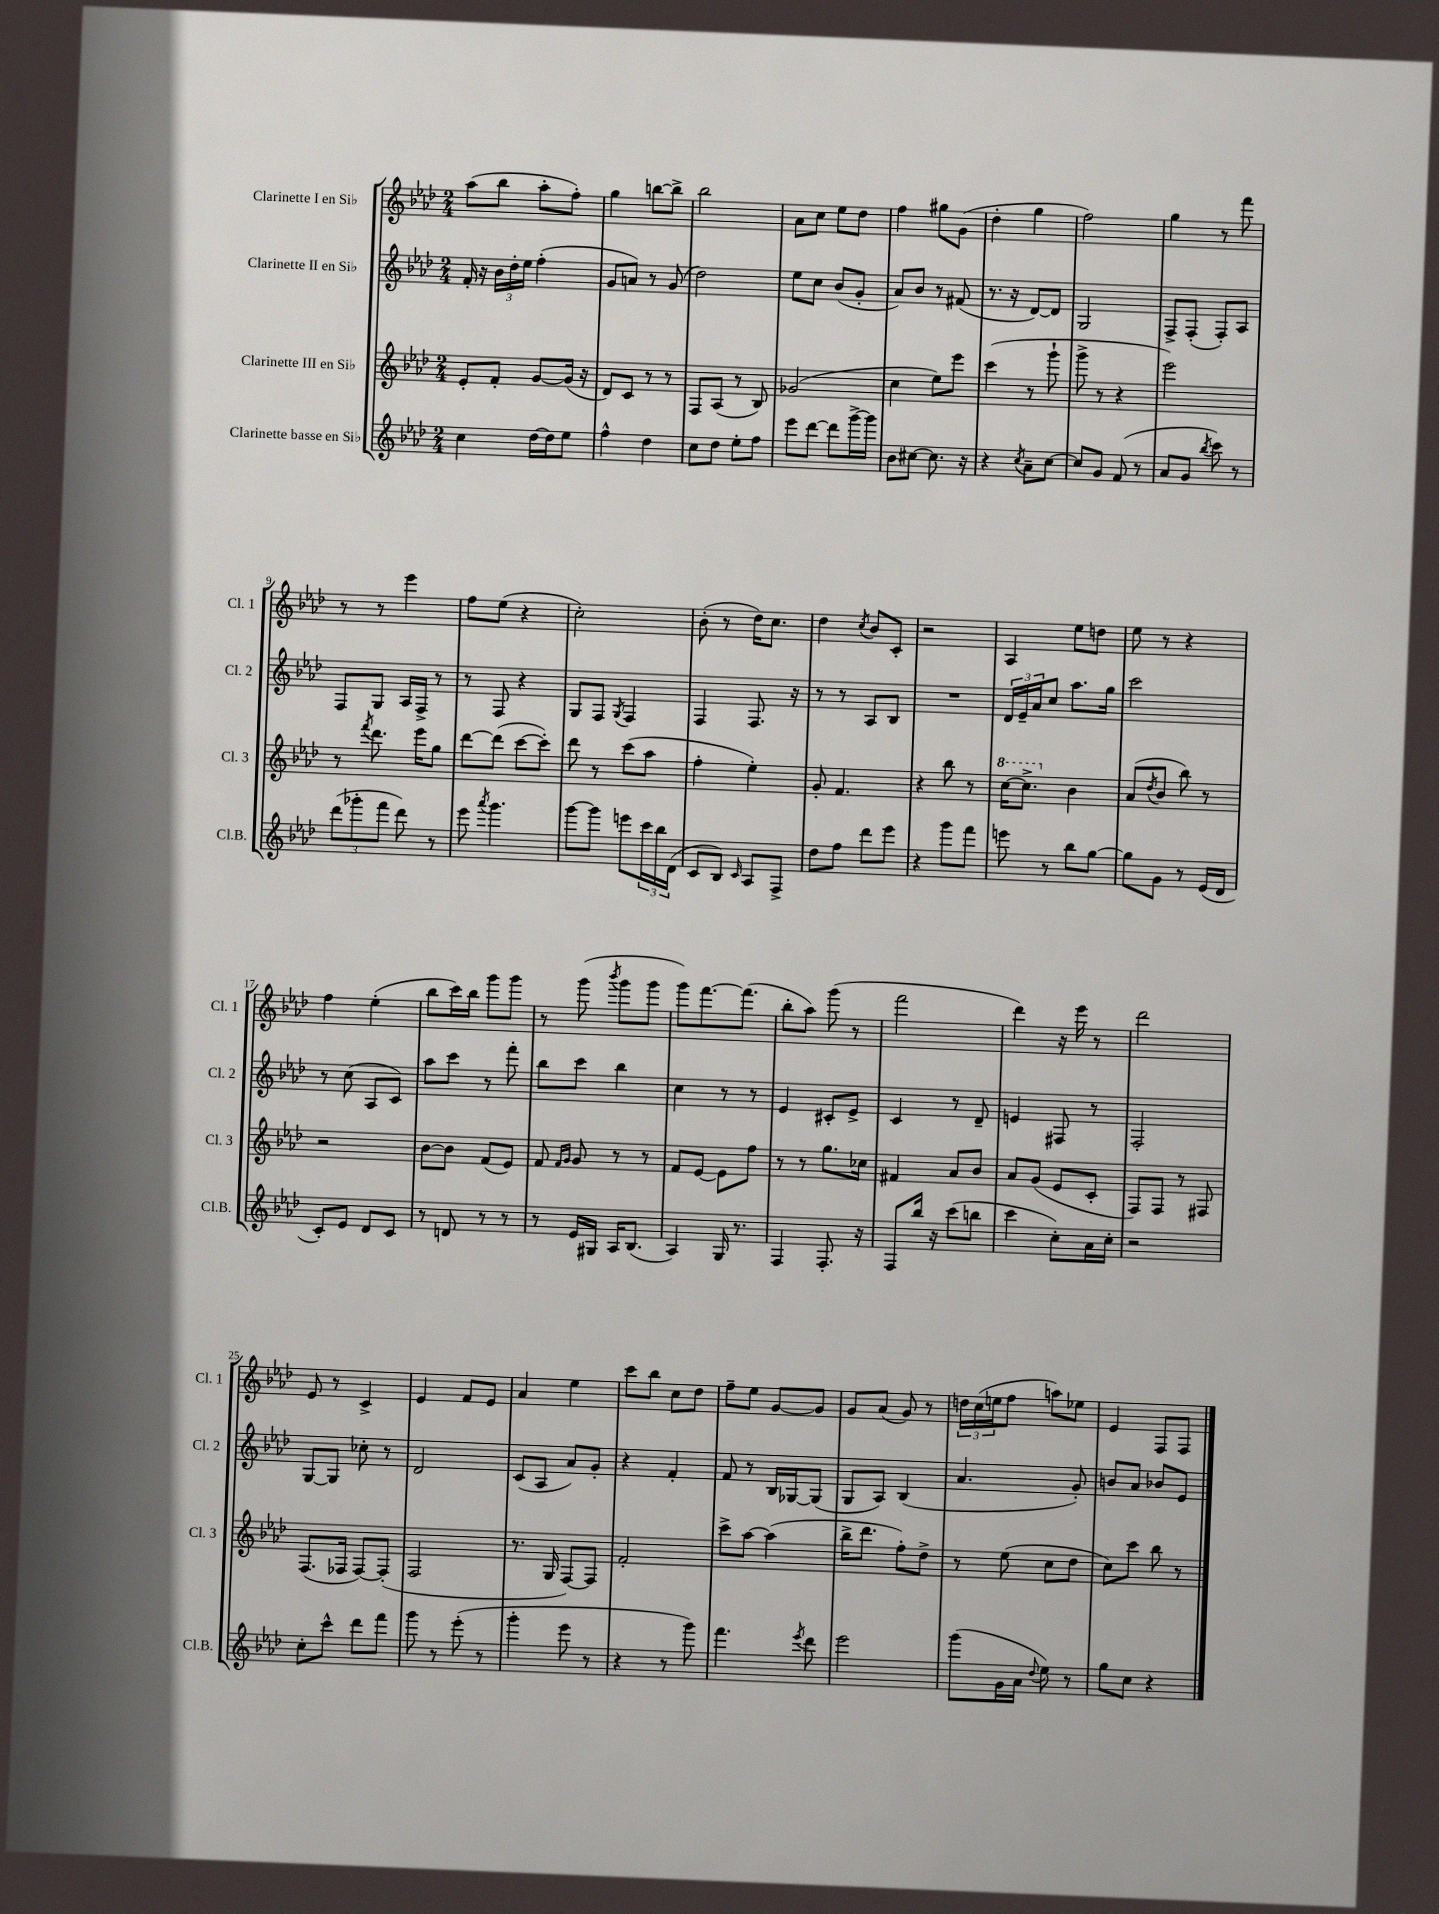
<<
\new StaffGroup <<
\new Staff = "s0" \with { instrumentName = "Clarinette I en Sib" shortInstrumentName = "Cl. 1" } {
    \clef treble \key aes \major \numericTimeSignature \time 2/4
    aes''8( bes''8 aes''8-. f''8-.) |
    g''4 b''8~ b''8-> |
    bes''2 |
    aes'8 c''8 ees''8 des''8 |
    f''4 gis''8 g'8( |
    des''4-. g''4 |
    f''2) |
    g''4 r8 f'''8 |
    r8 r8 ees'''4 |
    f''8 ees''8( r4 |
    c''2-.) |
    bes'8-.( r8 des''16) c''8. |
    des''4 \acciaccatura { c''8 } bes'8 c'8-. |
    r2 |
    aes4 ees''8 d''8 |
    ees''8 r8 r4 |
    f''4 ees''4-.( |
    bes''8 c'''16) bes''16 g'''8 g'''8 |
    r8 g'''8( \acciaccatura { bes'''8 } g'''8 g'''8 |
    g'''8) f'''8.~ f'''8.( |
    bes''8-. aes''8) g'''8( r8 |
    f'''2 |
    des'''4) r16 ees'''16 r8 |
    des'''2 |
    ees'8 r8 c'4-> |
    ees'4 f'8 ees'8 |
    aes'4 ees''4 |
    c'''8 bes''8 c''8 des''8 |
    f''8-- ees''8 g'8~ g'8 |
    g'8 aes'8( g'8) r8 |
    \tuplet 3/2 { d''16 c''16( e''16 } f''8 a''8) ees''8 |
    ees'4 f8 f8 \bar "|." |
}
\new Staff = "s1" \with { instrumentName = "Clarinette II en Sib" shortInstrumentName = "Cl. 2" } {
    \clef treble \key aes \major \numericTimeSignature \time 2/4
    f'16-. r16 \tuplet 3/2 { bes'16 des''16-. ees''16 } f''4-.( |
    g'8 a'8) r8 g'8( |
    des''2) |
    ees''8 c''8 bes'8( g'8-. |
    aes'8) bes'8 r8 fis'8( |
    r8. r16 des'8~) des'8 |
    g2 |
    f8-> f8-.( f8-.) aes8 |
    f8 g8 aes16 f16-> r8 |
    r8 f8 r4 |
    g8 f8 \acciaccatura { g8 } f4 |
    f4 f8. r16 |
    r8 r8 aes8 bes8 |
    R2 |
    \tuplet 3/2 { des'16 ees'16-- aes'16 } c''8 aes''8. g''16 |
    c'''2 |
    r8 c''8( aes8 c'8) |
    aes''8 c'''8 r8 f'''8-. |
    bes''8 c'''8 bes''4 |
    c''4 r8 r8 |
    ees'4 cis'8-. ees'8-> |
    c'4 r8 des'8-- |
    e'4 fis8 r8 |
    f2-. |
    g8~ g8 ces''8-. r8 |
    des'2 |
    c'8( aes8 aes'8) g'8-. |
    r4 f'4-. |
    f'8 r8 bes16 ges16~ ges8( |
    g8 aes8) bes4( |
    aes'4. g'8-.) |
    b'8 aes'8 bes'8 ees'8 \bar "|." |
}
\new Staff = "s2" \with { instrumentName = "Clarinette III en Sib" shortInstrumentName = "Cl. 3" } {
    \clef treble \key aes \major \numericTimeSignature \time 2/4
    ees'8-. f'8-. g'8~ g'16( r16 |
    des'8) c'8 r8 r8 |
    f8 aes8( r8 bes8) |
    ges'2( |
    c''4 ees''8) ees'''8 |
    c'''4( r8 g'''8-! |
    g'''8-> r8 r4 |
    ees'''2) |
    r8 \acciaccatura { f'''8 } des'''8. ees'''16 g''8 |
    des'''8~ des'''8( c'''8~ c'''8-.) |
    des'''8 r8 c'''8( aes''8 |
    f''4-. ees''4-.) |
    g'8-. f'4. |
    r4 bes''8 r8 |
    \ottava #1 c'''16~ c'''8.-> \ottava #0 bes'4 |
    aes'8( \acciaccatura { des''8 } bes'8 bes''8) r8 |
    r2 |
    bes'8~ bes'8 f'8( ees'8) |
    f'8 \grace { f'16 g'16 } g'8 r8 r8 |
    f'8 ees'8~ ees'8 f''8 |
    r8 r8 g''8. ces''16 |
    fis'4 aes'8 bes'8 |
    aes'8 g'8( ees'8 c'8-. |
    f8) f8 r8 fis8 |
    f8.( fes16 fes8~) fes8-.( |
    f2 |
    r8. g16 f8~) f8 |
    f'2-. |
    c'''8-> aes''8~ aes''4( |
    bes''16-> des'''8. f''8-.) des''8-> |
    r8 ees''8( c''8 des''8 |
    c''8) c'''8 bes''8 r8 \bar "|." |
}
\new Staff = "s3" \with { instrumentName = "Clarinette basse en Sib" shortInstrumentName = "Cl.B." } {
    \clef treble \key aes \major \numericTimeSignature \time 2/4
    c''4 des''16~ des''16 ees''8 |
    f''4-^ des''4 |
    c''8 des''8 ees''8-. f''8 |
    ees'''8 des'''8~ des'''8 g'''16~-> g'''16 |
    bes'8 cis''8~ cis''8. r16 |
    r4 \acciaccatura { c''8 } aes'8-- c''8~ |
    c''8 g'8 f'8( r8 |
    aes'8 g'8 \acciaccatura { bes''8 } c'''8) r8 |
    \tuplet 3/2 { des'''8( ges'''8-. f'''8 } des'''8) r8 |
    ees'''8 \acciaccatura { aes'''8 } g'''4. |
    g'''8~ g'''8 e'''8 \tuplet 3/2 { c'''16 bes''16 des'16( } |
    c'8 bes8) \grace { c'16 } aes8 f8-> |
    des''8 f''8 des'''8 ees'''8 |
    r4 g'''8 f'''8 |
    e'''8 r8 bes''8 g''8~ |
    g''8 g'8 r8 ees'16( des'16 |
    c'8-.) ees'8 des'8 c'8 |
    r8 d'8 r8 r8 |
    r8 ees'16 gis16 aes16 bes8.( |
    aes4) g16 r8. |
    f4 f8.-. r16 |
    f8 bes''16 r16 c'''8( b''8 |
    c'''4 c''8-.) aes'16 c''16-. |
    r2 |
    c''8-. c'''8-^ des'''8 f'''8 |
    g'''8 r8 ees'''8-.( r8 |
    g'''4-. ees'''8 r8 |
    r4 r8 g'''8) |
    f'''4. \acciaccatura { ees'''8 } des'''8 |
    ees'''2 |
    g'''8( g'16 aes'16 \appoggiatura { des''8 } ees''8) r8 |
    g''8 c''8 r4 \bar "|." |
}
>>
>>
